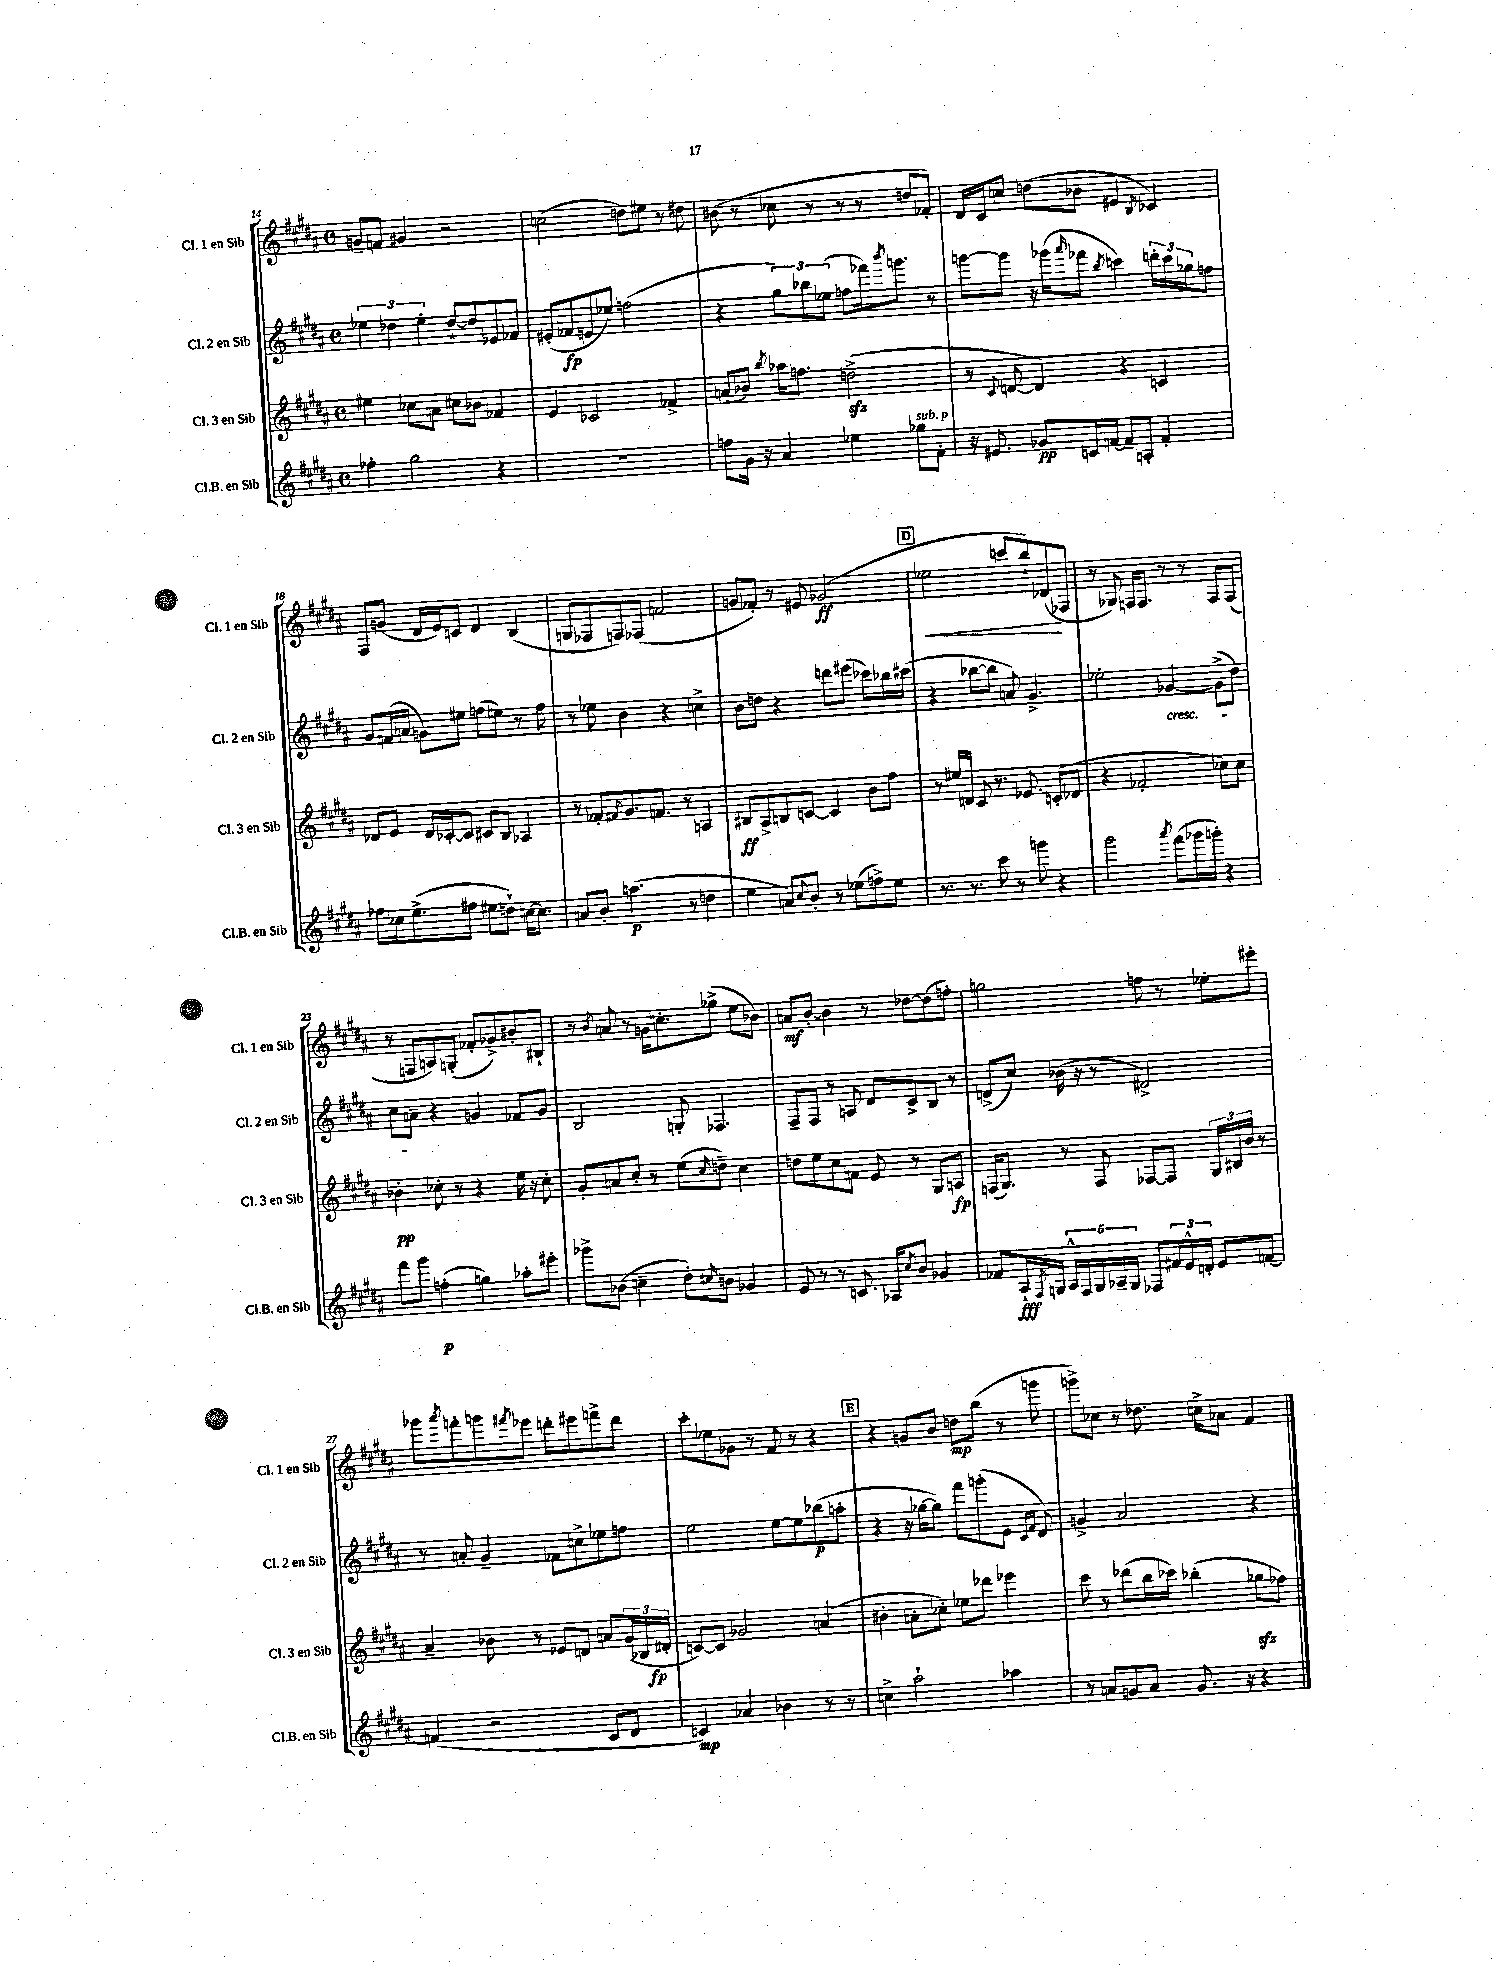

**kern	**kern	**kern	**kern
*staff4	*staff3	*staff2	*staff1
*clefG2	*clefG2	*clefG2	*clefG2
*k[f#c#g#d#a#]	*k[f#c#g#d#a#]	*k[f#c#g#d#a#]	*k[f#c#g#d#a#]
*M4/4	*M4/4	*M4/4	*M4/4
*met(c)	*met(c)	*met(c)	*met(c)
4ff-'	4ee#	6ee-	8g~
.	.	.	8f
.	.	6dd-	.
2gg#	8cc-	.	4g#
.	.	6ee-'	.
.	8a	.	.
.	8cc#	[8dd-`	2r
.	8b-	8dd-]	.
4r	4f-	8e-	.
.	.	8f-	.
=	=	=	=
1r	4e	(8e#'	(2cc
.	.	8f-	.
.	2c-	8e	.
.	.	8ee-)	.
.	.	(2ff	8dd)
.	.	.	8ee#
.	4f-^	.	8r
.	.	.	8dd#
=	=	=	=
8ff	(8a	4r	(8b#
16g#	8b-)	.	8r
16r	.	.	.
.	8qbb	.	.
4a#	16aa-	12gg#)	8cc-
.	8.ff	.	.
.	.	12bb-	.
.	.	.	8r
.	.	(12ee-	.
4ee-	(2dd^	8ff	8r
.	.	16fff-)	8r
.	.	8qbbb	.
.	.	8.ggg	.
8gg-	.	.	8dd
8f#'	.	8r	8f-')
=	=	=	=
16r	8r	[8ggg	16d#
8.e#	.	.	16c#
.	8qqc#	.	.
.	[8d	8ggg]	8cc
8g-	4d])	16r	(8dd
.	.	(16ggg-	.
.	.	16qqaaa#	.
16c	.	8fff-	8b-
[16f	.	.	.
.	.	8qbb	.
8f~]	4r	4ccc)	4e#
8A'	.	.	.
.	.	.	8qB
4f'	4c	24ddd'	4c-)
.	.	24ccc	.
.	.	24gg-	.
.	.	8ff	.
=	=	=	=
8ff-	8d-	8g#	8F#
16cc-	8e	(16f	(8g
(8.ee^	.	16a	.
.	16d-	8g)	16d#
.	[16c-'	.	16e)
8ff#	8c-]	8ee#	8c
8ee#	8c#	(8ff	4d#
8dd`)	8B	8ee)	.
[16cc	4A-	8r	(4B
8.cc]	.	.	.
.	.	8ff	.
=	=	=	=
8a	8r	8r	8G
8b'	8f-'	8ee-	8F-
.	8qf#	.	.
(4.aa	8.g#	4b	8F)
.	.	.	(8F-
.	8.f	.	.
.	.	4r	2f
8r	8r	.	.
4dd	4A	4cc^	.
=	=	=	=
4ee	8B#	8b	8g
.	8A#^	8dd	8f-')
8a)	8B	4r	8r
8qqcc#	.	.	.
8b'	[8c	.	8e#
8r	4c]	8ddd	(2g-
(8ee-	.	(8eee#	.
8ff^)	8b	8ccc-)	.
8ee-	8ff#	16bb-	.
.	.	(16ccc#	.
=	=	=	=
8.r	8r	4r	2ee-
.	16ee#	.	.
8.r	16d	.	.
.	8c#	[8bb-	.
8ccc#	8.r	8bb-]	.
8r	.	8a)	8ccc
.	8.e-	.	.
8ggg	.	4.g#^	8bb`)
4r	(8c'	.	(8d-
.	8d-	.	8F-
=	=	=	=
2ggg#	4r	2ee-'	8r
.	.	.	8G-)
.	2f-'	.	16F
.	.	.	8.F
8qaaa#	.	.	.
(8fff#	.	[4g-	8r
16ggg-	.	.	8r
16ggg')	.	.	.
4r	8cc-)	(8g-^]	8F
.	8cc-	8dd#)	(8F
=	=	=	=
8fff#	4b-'	8cc#	8r
8ggg#	.	8a~	8F
(4ff'	8cc-'	4r	8A)
.	8r	.	(8G'
4gg)	4r	4g	8f-'
.	.	.	8g-^)
8aa-'	16ee	8f-	8b#'
.	16r	.	.
8eee#'	8cc-'	8g	8B#`
=	=	=	=
8ggg-^	8g#'	2B	8r
.	.	.	8qb
(8b-	8a	.	8a
4cc~	8cc#'	.	8r
.	8r	.	16g
.	.	.	8.cc'
8dd#')	(8ee	8G'	.
16qqcc#	16qqcc#	.	.
8b	8dd~)	4.F-	(8gg-^
4g-	4cc#	.	8ee
.	.	.	8b-)
=	=	=	=
8e	8dd	8F#~	8a
8r	8ee	8F#	[8b'
8r	8cc#	8r	4b]
8.c	8f	8A	.
.	8e	8d#	8r
16A-	.	.	.
8qcc#	.	.	.
8b	8r	8c#^	[8dd-
4g-	8G#	8B	(8dd-]
.	8A	8r	8ff')
=	=	=	=
8f-	(16F	(8d^	2gg
.	8.G#)	.	.
16A#`	.	8cc#)	.
8qF#	.	.	.
16G	.	.	.
20A#^^	8r	(16b-	.
20F#	.	.	.
.	.	16r	.
20G	.	.	.
.	8F	8r	.
20A-~	.	.	.
20G	.	.	.
8F-	[8F-	2d#^)	8ff
24f#	8F-]	.	8r
24e^^	.	.	.
24d'	.	.	.
8e	24G#	.	8ee-'
.	24B#	.	.
.	24b	.	.
[8f	8r	.	8eee#'
=	=	=	=
(4f]	4a#~	8r	8ggg-
.	.	.	8qaaa#
.	.	8a'	8fff'
2r	8b-	4g#~	8ggg
.	.	.	8qfff#
.	8r	.	8eee-
.	8e-	8f-	8ddd'
.	8d	8cc^	8eee#
8c#	8a	8ee-	8fff^
8d#	(24g#	8ff	8ddd
.	24B-	.	.
.	24d#'	.	.
=	=	=	=
4c)	[8c)	2ee	8ccc#'
.	8c]	.	8ee-
4a-	2g-	.	8g-
.	.	.	8r
4b-	.	[8ee	8f#
.	.	8ee]	8r
8r	(4a	(8bb-	4r
8r	.	8aa'	.
=	=	=	=
4cc^	4b#'	4r	4r
2aa#`	8a'	16r	8g
.	.	[16gg-	.
.	8cc-')	8gg-])	8b
.	8ee-	8fff#	8dd
.	8ddd-	(8ggg'	(8bb
4aa-	4eee-	8e	8r
.	.	16qqc#	.
.	.	16qqf#	.
.	.	8d#)	8ggg
=	=	=	=
8r	8ccc#	4g^	8ggg^)
8a	8r	.	8cc-
8g	(8ddd-	2a#	8r
8a	16bb	.	8.dd-
.	16ccc-)	.	.
8.g	(4bb-'	.	.
.	.	.	16cc^
.	.	.	8a-
16r	.	.	.
4r	8gg-	4r	4f#
.	8ff-)	.	.
==	==	==	==
*-	*-	*-	*-
